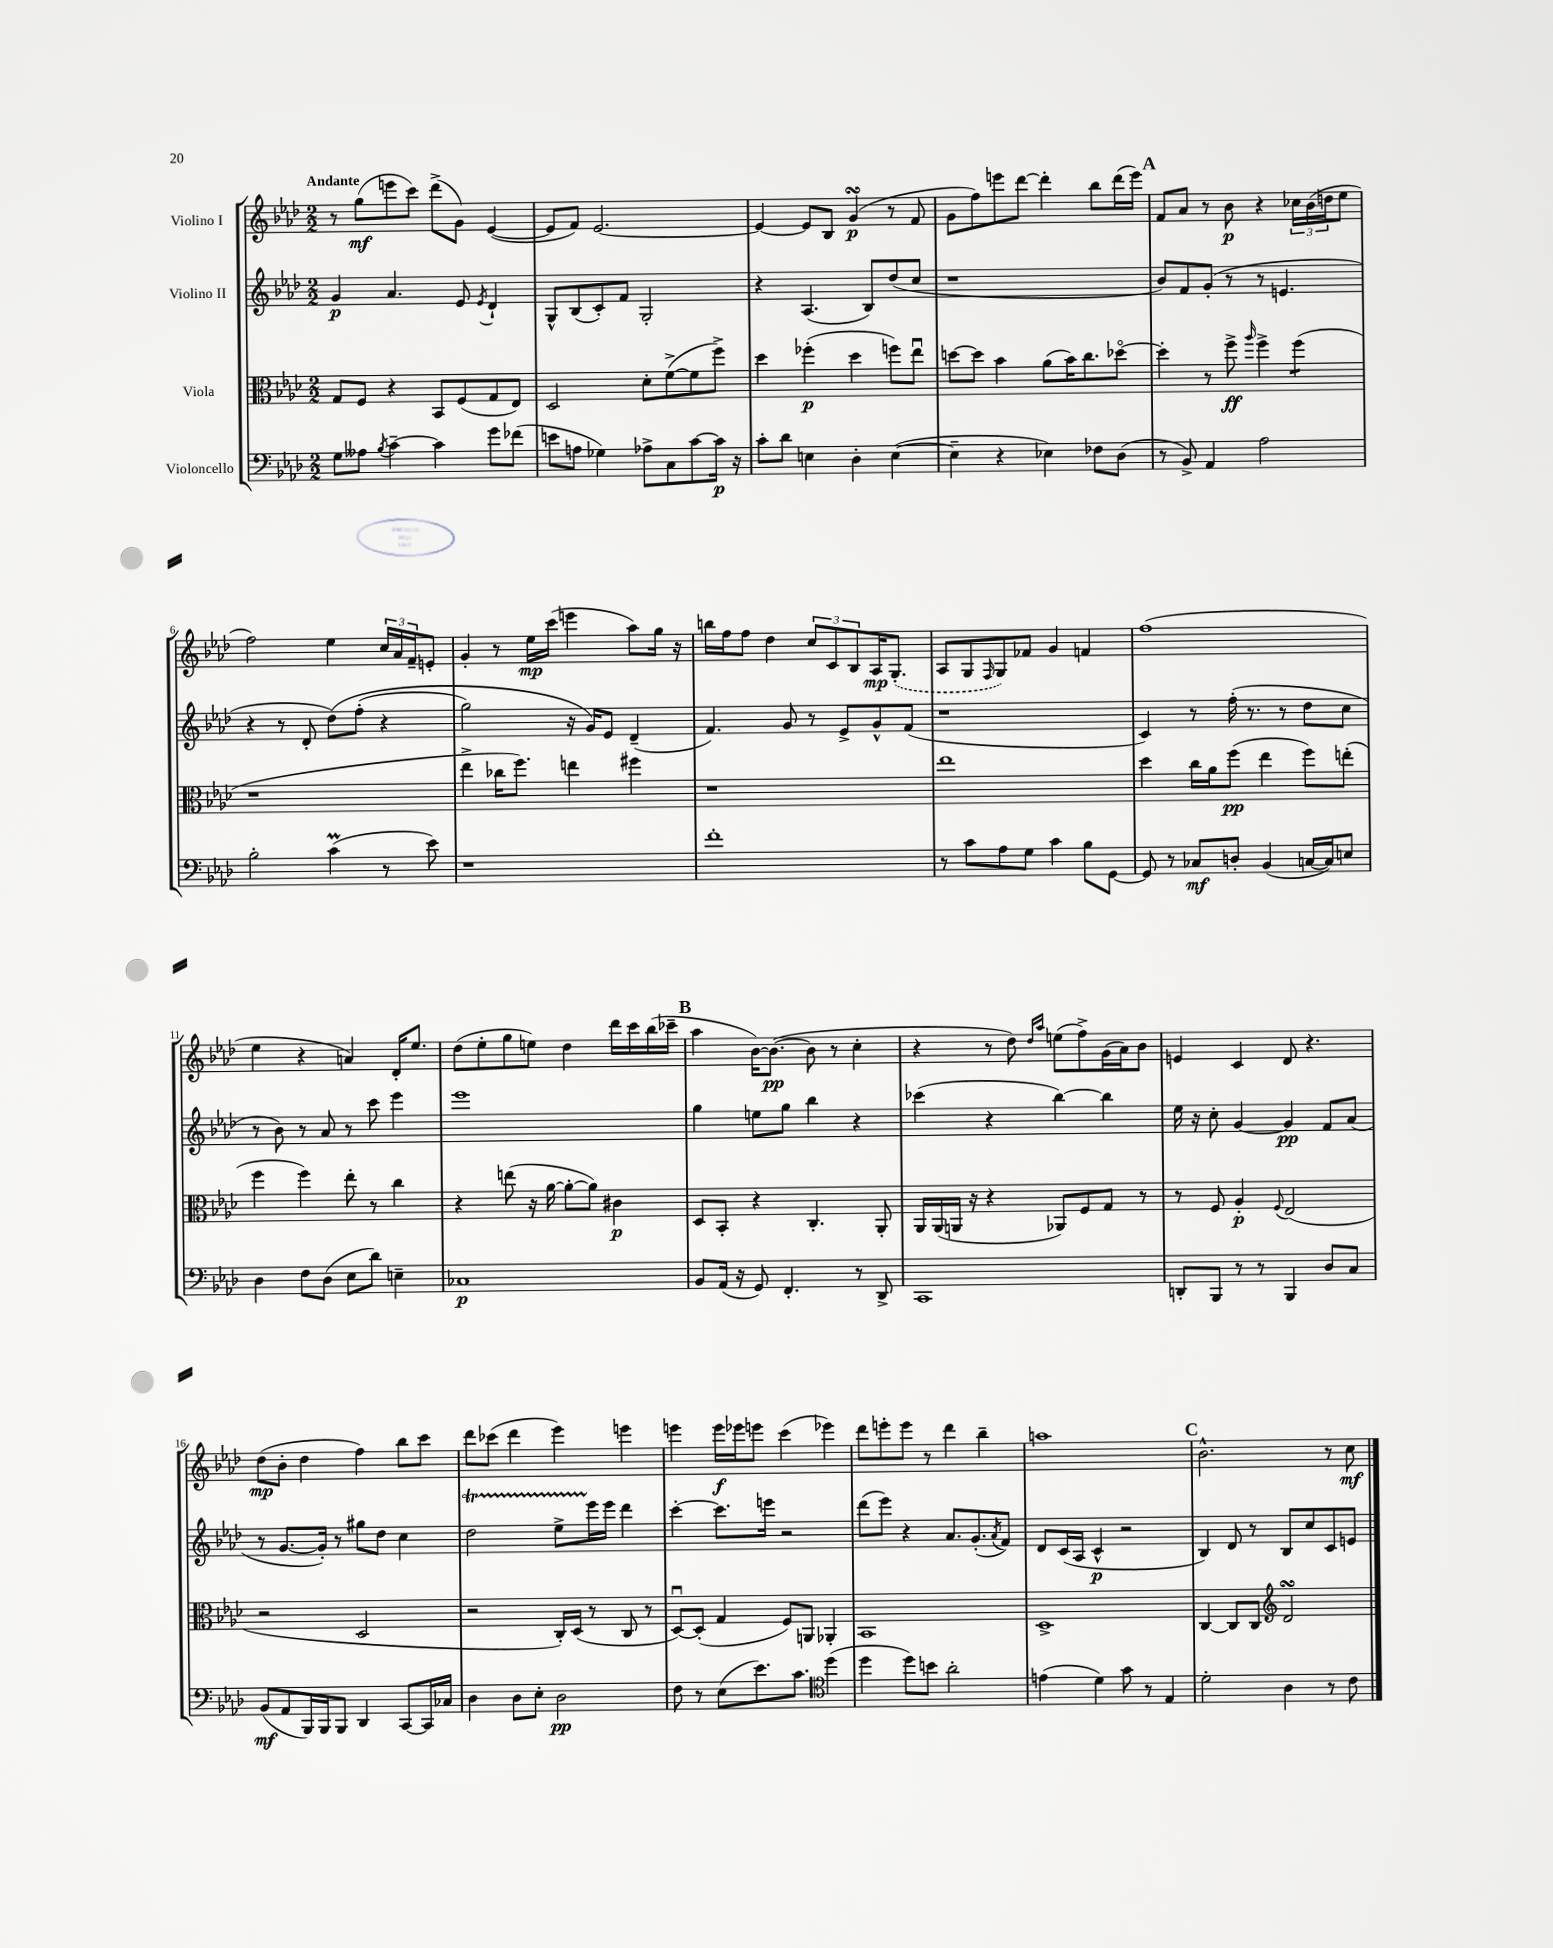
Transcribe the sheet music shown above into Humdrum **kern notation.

**kern	**kern	**kern	**kern
*staff4	*staff3	*staff2	*staff1
*clefF4	*clefC3	*clefG2	*clefG2
*k[b-e-a-d-]	*k[b-e-a-d-]	*k[b-e-a-d-]	*k[b-e-a-d-]
*M2/2	*M2/2	*M2/2	*M2/2
8G\L	8G/L	4g/	8r
8A--\J	8F/J	.	(8gg\L
8qB-/	.	.	.
[4c~\	4r	4.a-/	8eee\
.	.	.	8ccc\J)
4c\]	8BB-/L	.	(8ddd-^\L
.	(8F/	8e-/	8g\J)
.	.	8qe-/	.
8g\L	8G/	4d-`/	([4e-/
(8f-\J	8E-/J)	.	.
=	=	=	=
8e\L	2D-/	8G^^/L	8e-/]L
8A\J	.	(8B-/	8f/J)
4G-\)	.	8c'/)	[2.e-/
.	.	8f/J	.
8A-^\L	8d-'\L	2G'/	.
8C\	([8f^\	.	.
[8c\	8f\]	.	.
16c\]Jk	8ff^\J)	.	.
16r	.	.	.
=	=	=	=
8c'\L	4dd-\	4r	4e-/_
8d-\J	.	.	.
4E\	(4ff-'\	(4.A-/	8e-/]L
.	.	.	8B-/J
4D-'\	4dd-\	.	(4g/
.	.	8B-/L)	.
([4E\	8ff\L)	(8dd-/	8r
.	8ee-u\J	8cc/J	8f/
=	=	=	=
4E~\]	[8dd\L	1r	8g\L
.	8dd\]J	.	8ff\)
4r	4b-\	.	8eee\
.	.	.	[8ddd-\J
4E-\)	(8a-\L	.	4ddd-'\]
.	16b-\K)	.	.
.	8.cc\	.	.
8F-\L	.	.	8bb-\L
(8D-\J	[8dd-o\J	.	(16ddd-\L
.	.	.	16eee\JJ)
=	=	=	=
8r	4dd-'\]	8b-/L)	8f/L
8BB-^/)	.	8f/	8a-/J
4AA-/	8r	(8g'/J	8r
.	8ff^\	8r	8b-\
.	16qqaa-/	.	.
2A-\	4ff^\	8r	4r
.	.	4.e/	.
.	(4ff\	.	24cc-\LL
.	.	.	(24b-\
.	.	.	24dd\J
.	.	.	8ee-\J
=	=	=	=
2B-'\	1r	4r	2ff\)
.	.	8r	.
.	.	8d-'/	.
(4c\	.	&(8dd-\L)	4ee-\
.	.	(8ff'\J	.
8r	.	4r	24cc/LL
.	.	.	24a-/
.	.	.	24f~/J
8e-\)	.	.	8e'/J
=	=	=	=
1r	4ee-^\	2gg\)	4g'/
.	16cc-\LK	.	8r
.	8.ff\J)	.	.
.	.	.	16ee-\LL
.	.	.	(16ccc\JJ
.	4ee\	16r	4eee\
.	.	16g/LK&)	.
.	.	8e-/J	.
.	4ff#\	(4d-~/	8aa-\L)
.	.	.	16gg\Jk
.	.	.	16r
=	=	=	=
1f'	1r	4.f/)	16bb\LL
.	.	.	16ff\J
.	.	.	8ff\J
.	.	.	4dd-\
.	.	8g/	.
.	.	8r	12cc/L
.	.	.	12c/
.	.	8e-^/L	.
.	.	.	12B-/
.	.	8g^^/	16A-/K
.	.	.	(8.G'/J
.	.	(8f/J	.
=	=	=	=
8r	1ee-	1r	8A-/L
8c\L	.	.	8G/
.	.	.	16qqF/
8A-\	.	.	8G/)
8G\J	.	.	8f-/J
4c\	.	.	4g/
8B-\L	.	.	4f/
[8GG\J	.	.	.
=	=	=	=
8GG/]	4dd-\	4c/)	(1ff
8r	.	.	.
8C-/L	16cc\LL	8r	.
.	16a-\J	.	.
8D'/J	(8ff\J	(16ff'\	.
.	.	8.r	.
(4BB-/	4ee-\	.	.
.	.	8r	.
[16C/LL	8ff\L)	8dd-\L	.
16C/]J)	.	.	.
8E/J	(8ee'\J	8cc\J	.
=	=	=	=
4D-\	4ff\	8r	4ee-\
.	.	8b-\)	.
8F\L	4ff\)	8r	4r
(8D-\J	.	8a-/	.
8E-\L	8ee-'\	8r	4a/)
8d-\J)	8r	8ccc\	.
4E~\	4cc\	4eee-\	16d-'/LK
.	.	.	8.ee-/J
=	=	=	=
1C-	4r	1eee-	(8dd-\L
.	.	.	8ee-'\
.	(8ee\	.	8gg\
.	16r	.	8ee\J)
.	[16a-\	.	.
.	8a-'\_L	.	4dd-\
.	8a-\]J)	.	.
.	4c#\	.	16ddd-\LL
.	.	.	16ccc\
.	.	.	(16bb-\
.	.	.	16ccc-~\JJ
=	=	=	=
8BB-/L	8D-/L	4gg\	4aa-\
(16AA-/Jk	8BB-'/J	.	.
16r	.	.	.
8GG/)	4r	8ee\L	[16b-\LK)
.	.	.	(8.b-\_J
4.FF'/	.	8gg\J	.
.	4.C'/	4bb-\	8b-\]
.	.	.	8r
8r	.	4r	4cc'\
8DD-^/	8AA-'/	.	.
=	=	=	=
1CC	16AA-/LL	(4ccc-\	4r
.	(16AA-/	.	.
.	16AA/JJ	.	.
.	16r	.	.
.	4r	4r	8r
.	.	.	8dd-\)
.	.	.	16qqdd-/LL
.	.	.	16qqaa-/JJ
.	8AA-/L)	[4bb-\)	(8ee\L
.	8F/	.	8ff^\)
.	8G/J	4bb-\]	(16g\L
.	.	.	16a-\J)
.	8r	.	8b-\J
=	=	=	=
8DD'/L	8r	16ee-\	4e/
.	.	16r	.
8BBB-/J	8F/	8cc'\	.
8r	4A-'/	[4g/	4c/
8r	.	.	.
.	8qqF/	.	.
4BBB-/	(2E-/	4g/]	8d-/
.	.	.	4.r
8D-/L	.	8f/L	.
8C/J	.	(8a-/J	.
=	=	=	=
(8BB-/L	2r	8r	(8dd-\L
8AA-/	.	[8.g/L	8b-'\J
16BBB-/L)	.	.	4dd-\
16BBB-/J	.	16g'/]Jk)	.
8BBB-/J	.	8r	.
4DD-/	2D-/	8gg#\L	4ff\)
.	.	8dd-\J	.
[8CC/L	.	4cc\	8bb-\L
16CC/]L	.	.	8ccc\J
16C-/JJ	.	.	.
=	=	=	=
4D-\	2r	2dd-\	8ddd-\L
.	.	.	(8ccc-\J
8D-\L	.	.	4ddd-\
8E-'\J	.	.	.
2D-\	16C'/LL)	8ee-^\L	4eee-\)
.	(16D-/JJ	.	.
.	8r	16eee-\L	.
.	.	16eee-\JJ	.
.	8C/	4ddd-\	4eee\
.	8r	.	.
=	=	=	=
8F\	[8D-u/L)	[4ccc'\	4eee\
8r	(8D-'/]J	.	.
(8E-\L	4G/	8.ccc\]L	16eee\LL
.	.	.	16eee-\J
8.e-\)	.	.	8eee\J
.	.	16eee\Jk	.
.	8F/L)	2r	(4ccc\
8.c\J	.	.	.
.	8AA/J	.	.
*clefC4	*	*	*
(4dd-\	4AA-'/	.	4eee-\)
=	=	=	=
4dd-\	1BB-	(8ddd-\L	8ddd-\L
.	.	8eee-\J)	8eee'\
8dd-\L)	.	4r	8eee\J
8b\J	.	.	8r
2a-'\	.	8.a-/L	4ddd-\
.	.	(8.g'/	.
.	.	.	4bb-~\
.	.	8qa-/	.
.	.	8f/J)	.
=	=	=	=
(4e\	1D-^	8d-/L	1aa
.	.	(16c/L	.
.	.	16A-/JJ	.
4d-\)	.	4c^^/	.
8g\	.	2r	.
8r	.	.	.
4E-/	.	.	.
=	=	=	=
2d-'\	[4C/	4B-/)	2.b-^^\
.	8C/]L	8d-/	.
.	8C/J	8r	.
*	*clefG2	*	*
4A-\	2d-/	8B-/L	.
.	.	8cc/	.
8r	.	8c/	8r
8c\	.	8e/J	8cc\
==	==	==	==
*-	*-	*-	*-
